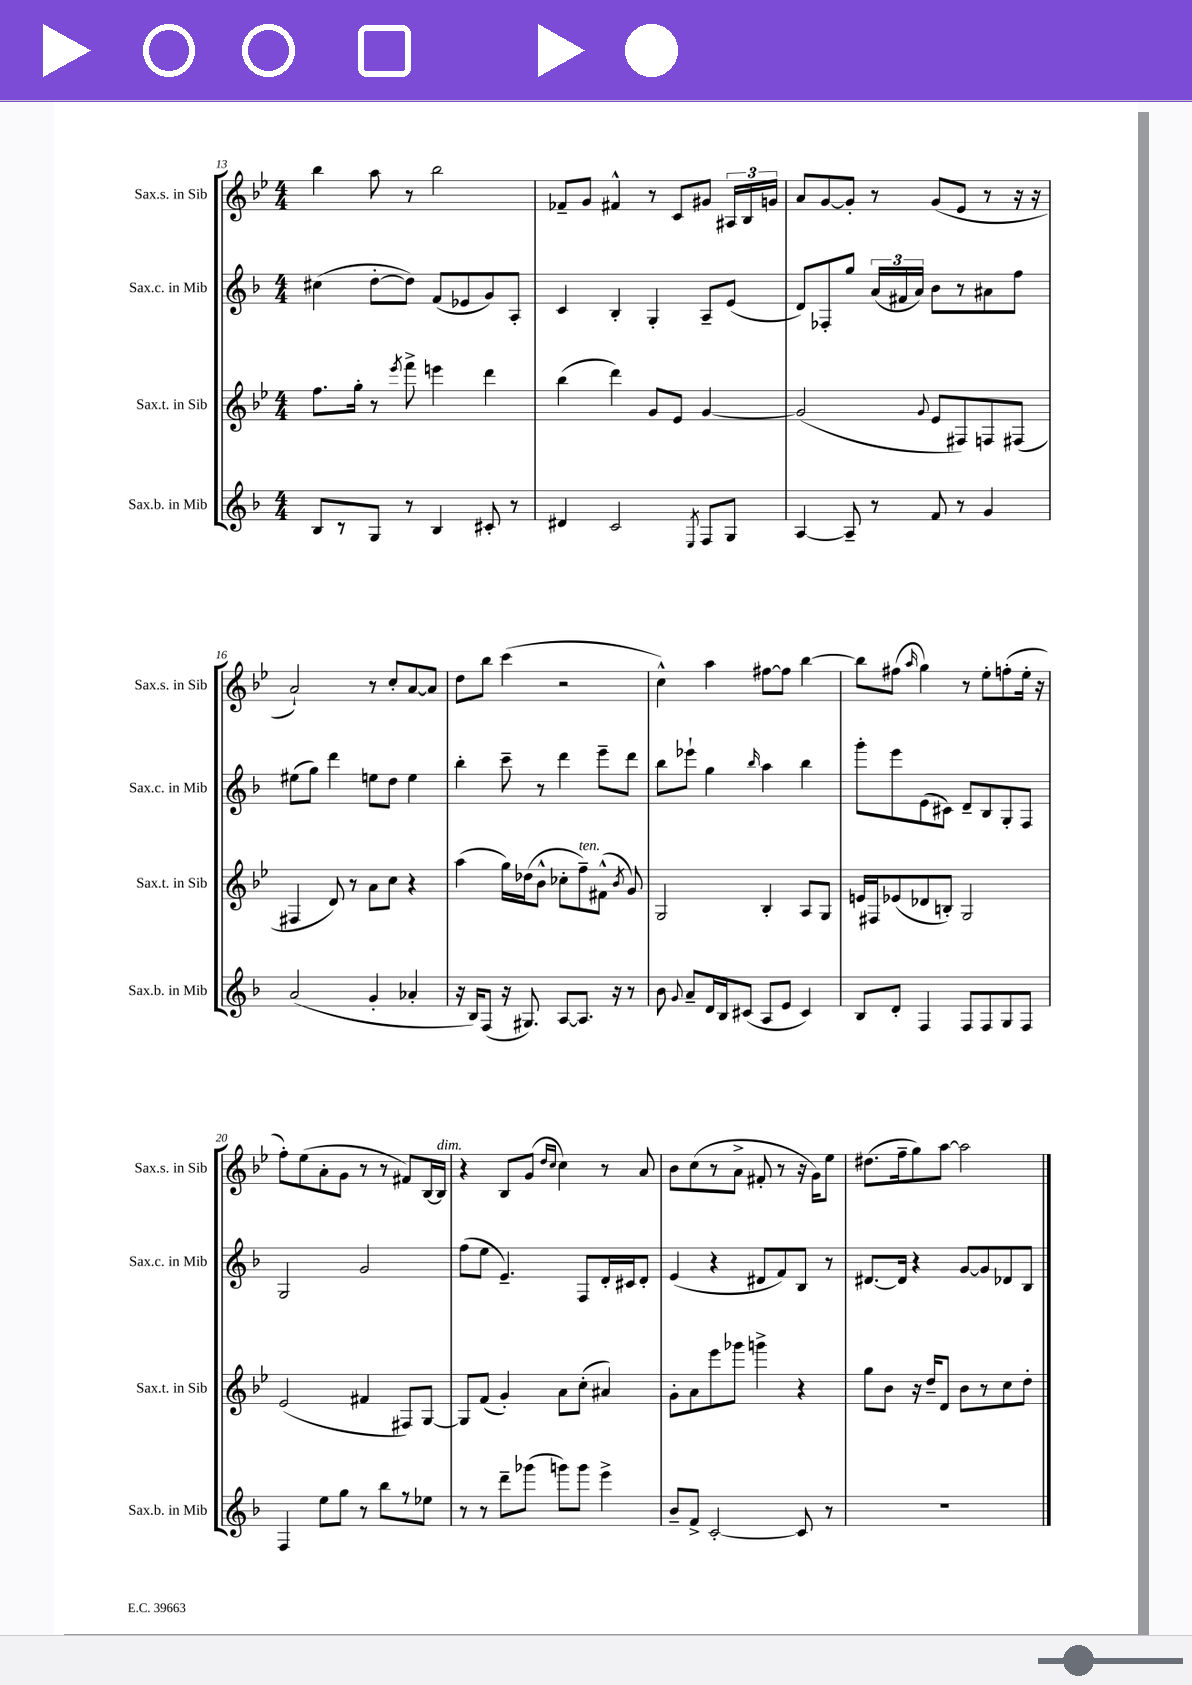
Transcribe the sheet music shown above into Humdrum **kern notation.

**kern	**kern	**kern	**kern
*staff4	*staff3	*staff2	*staff1
*clefG2	*clefG2	*clefG2	*clefG2
*k[b-]	*k[b-e-]	*k[b-]	*k[b-e-]
*M4/4	*M4/4	*M4/4	*M4/4
8B-/L	8.ff\L	(4cc#\	4bb-\
8r	.	.	.
.	16gg'\Jk	.	.
8G/J	8r	[8dd'\L	8aa\
.	8qeee-/	.	.
8r	8fff^\	8dd\]J)	8r
4B-/	4eee\	(8f/L	2bb-\
.	.	8e-/	.
8c#'/	4ddd\	8g/)	.
8r	.	8A'/J	.
=	=	=	=
4d#/	(4bb-\	4c/	8f-~/L
.	.	.	8g/J
2c/	4ddd\)	4B-'/	4f#^^/
.	8g/L	4G'/	8r
.	8e-/J	.	8c/L
8qE/	.	.	.
8F/L	[4g/	8A~/L	8g#/J
8G/J	.	(8e/J	24A#/LL
.	.	.	24B-/
.	.	.	24g/JJ
=	=	=	=
[4A/	(2g/]	8d/L)	8a/L
.	.	8F-'/	[8g/
8A~/]	.	8gg/J	8g'/]J
8r	.	(24a/LL	8r
.	.	24f#/	.
.	.	24a/JJ)	.
.	8qqg/	.	.
8f/	8e-/L	8b-\L	(8g/L
8r	8F#/)	8r	8e-/J
4g/	8F/	8a#\	8r
.	(8F#/J	8ff\J	16r
.	.	.	16r
=	=	=	=
(2a/	4F#/	(8ee#\L	2a`/)
.	.	8gg\J)	.
.	8d/)	4ddd\	.
.	8r	.	.
4g'/	8a\L	8ee\L	8r
.	8cc\J	8dd\J	8cc'/L
4a-'/	4r	4ee\	[8a/
.	.	.	8a/]J
=	=	=	=
16r	(4aa\	4bb-'\	8dd\L
16B-/LK)	.	.	.
(8F/J	.	.	8bb-\J
16r	16gg\LL)	8ccc~\	(4ccc\
8.G#/)	(16dd-\J	.	.
.	8b-^^\J	8r	.
[8A/L	8cc-'\L	4ddd\	2r
8.A/]J	8ff~\)	.	.
.	(8f#^^\J	8eee~\L	.
16r	.	.	.
.	8qb-/	.	.
8r	8g/)	8ddd\J	.
=	=	=	=
8b-\	2G/	8bb-\L	4cc^^\)
8qqg/	.	.	.
8a~/L	.	8eee-`\J	.
16d/L	.	4gg\	4aa\
16B-/J	.	.	.
(8c#/J	.	.	.
.	.	16qqbb-/	.
8A/L	4B-'/	4aa\	[8ff#\L
8e/J	.	.	8ff#\]J
4c#/)	8A/L	4bb-\	[4bb-\
.	8G/J	.	.
=	=	=	=
8B-/L	16e/LL	8ggg'\L	8bb-\]L
.	16F#/J	.	.
8d'/J	(8e-/	8eee\	(8ff#\J
.	.	.	16qqaa/
4F/	8d-/	(8e\	4gg\)
.	8B'/J)	8c#\J)	.
8F/L	2G/	8d~/L	8r
8F/	.	8B-/	8ee-'\L
8G/	.	8G'/	(8ff'\
8F/J	.	8F/J	16ee-'\Jk
.	.	.	16r
=	=	=	=
4F/	(2e-/	2G/	8ff'\L)
.	.	.	(8ee-\
8ee\L	.	.	8a'\
8gg\J	.	.	8g\J
8r	4f#/	2g/	8r
8bb-\L	.	.	8r
8r	8F#/L)	.	8f#/L)
8ee-\J	[8G/J	.	[16B-/L
.	.	.	16B-/]JJ
=	=	=	=
8r	8G/]L	(8ff\L	4r
8r	(8f/J	8ee\J	.
8ddd~\L	4g'/)	4.e~/)	8B-/L
(8ggg-\J	.	.	(8g/J
.	.	.	16qqdd/LL
.	.	.	16qqcc/JJ
8ggg\L)	8a\L	.	4cc\)
8ggg\J	(8cc'\J	8F/L	.
4eee^\	4a#/)	16d'/L	8r
.	.	16c#/J	.
.	.	8d'/J	8a/
=	=	=	=
8b-~/L	8g'\L	(4e/	8b-\L
8f^/J	8a\	.	(8cc\
[2c'/	8eee-\	4r	8r
.	8ggg-\J	.	8a^\J
.	4ggg^\	8d#/L	8f#'/
.	.	8f/)	8r
8c/]	4r	8B-/J	16r
.	.	.	16g\LK)
8r	.	8r	8ee-\J
=	=	=	=
1r	8gg\L	[8.d#/L	(8.dd#\L
.	8b-\J	.	.
.	.	16d#/]Jk	16ff~\k
.	16r	4r	8gg\)
.	16dd~/LK	.	.
.	8d/J	.	[8aa\J
.	8b-\L	[8g/L	2aa\]
.	8r	8g/]	.
.	8cc\	8d-/	.
.	8dd'\J	8B-/J	.
==	==	==	==
*-	*-	*-	*-
